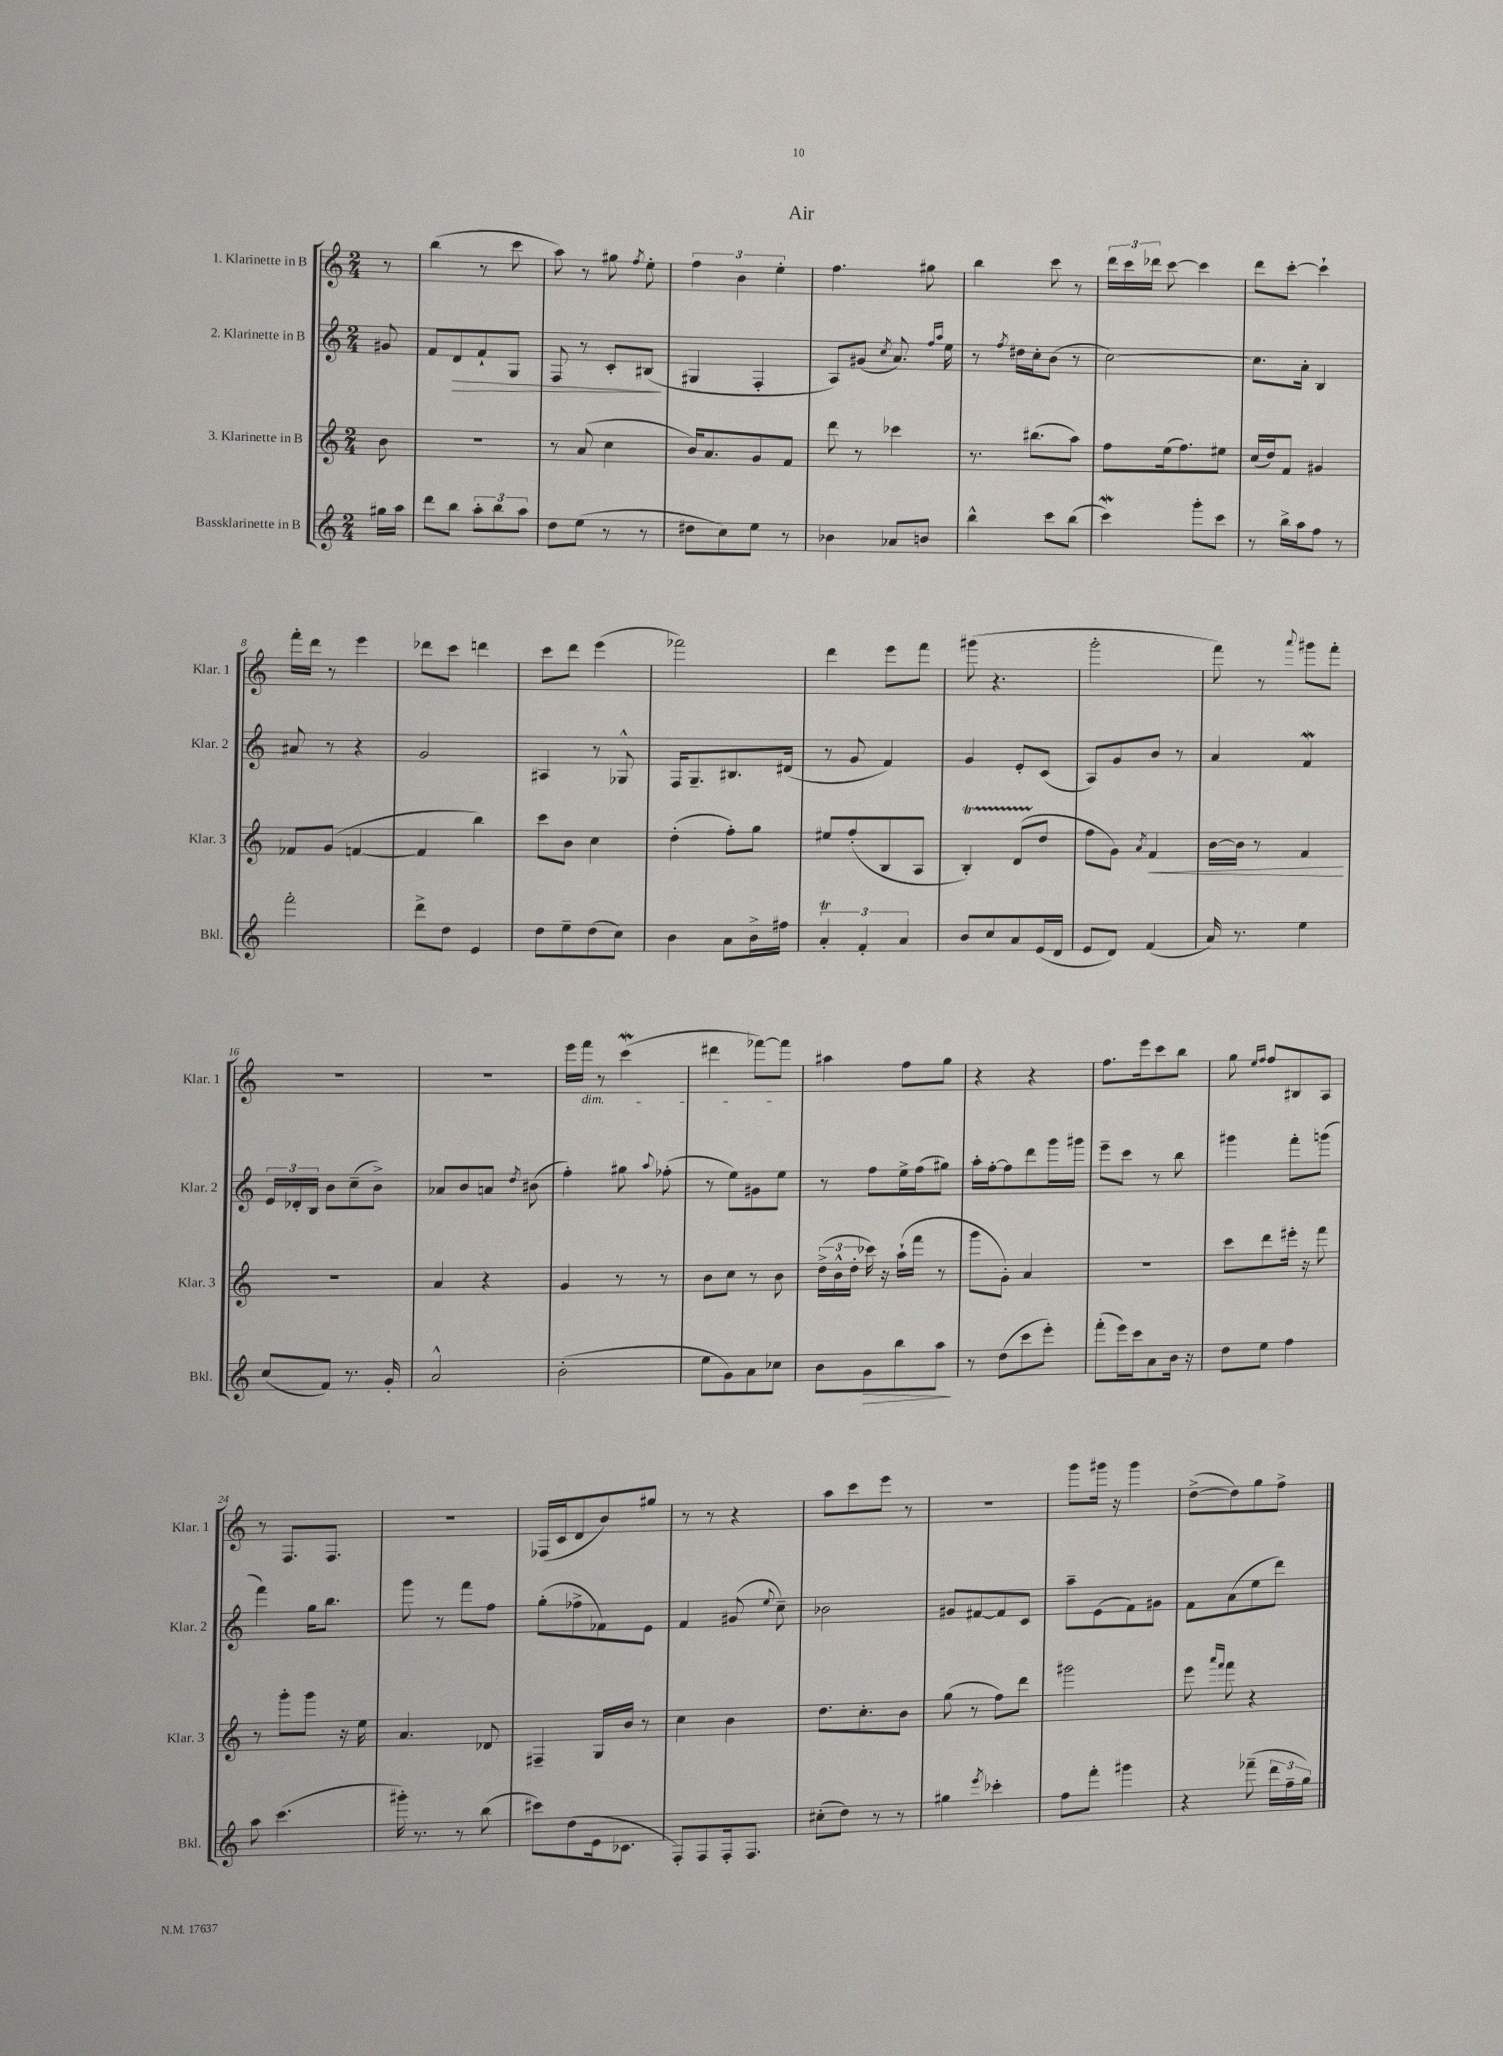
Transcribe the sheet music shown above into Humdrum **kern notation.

**kern	**dynam	**kern	**dynam	**kern	**dynam	**kern
*part4	*part4	*part3	*part3	*part2	*part2	*part1
*staff4	*staff4	*staff3	*staff3	*staff2	*staff2	*staff1
*I"Bassklarinette in B	*	*I"3. Klarinette in B	*	*I"2. Klarinette in B	*	*I"1. Klarinette in B
*I'Bkl.	*	*I'Klar. 3	*	*I'Klar. 2	*	*I'Klar. 1
*clefG2	*	*clefG2	*	*clefG2	*	*clefG2
*k[]	*	*k[]	*	*k[]	*	*k[]
*M2/4	*	*M2/4	*	*M2/4	*	*M2/4
=	=	=	=	=	=	=
16gg#X\LL	.	8b\	.	8g#X/	.	8r
16aa\JJ	.	.	.	.	.	.
=1	=1	=1	=1	=1	=1	=1
8ddd\L	.	2r	.	8f/L	.	(4bb\
!	!	!	!	!	!LO:HP:b	!
8bb\J	.	.	.	8d/	>	.
12aa'\L	.	.	.	8f`/	.	8r
12bb\	.	.	.	.	.	.
.	.	.	.	8G/J	.	8ccc\
12aa\J	.	.	.	.	.	.
=2	=2	=2	=2	=2	=2	=2
8dd\L	.	8r	.	8F/	.	8aa\)
(8ee\J	.	(8a/	.	8r	.	8r
8r	.	4cc\	.	8c'/L	.	8gg#X\
.	.	.	.	.	.	8qff/
8r	.	.	.	(8B#X/J	.	8ee'\
.	.	.	.	.	]	.
=3	=3	=3	=3	=3	=3	=3
8dd#X\L	.	16b/KL)	.	4G#X/	.	6ff\
.	.	8.a/	.	.	.	.
8cc\)	.	.	.	.	.	.
.	.	.	.	.	.	6b\
8ee\J	.	8g/	.	4F'/	.	.
.	.	.	.	.	.	6ee'\
8r	.	8f/J	.	.	.	.
=4	=4	=4	=4	=4	=4	=4
4b-X\	.	8ddd\	.	8A/L)	.	4.ff\
.	.	8r	.	(8g#X/J	.	.
.	.	.	.	8qcc/	.	.
8a-X/L	.	4ccc-X\	.	8.a/)	.	.
8bn/J	.	.	.	.	.	8gg#X\
.	.	.	.	16qqff/LL	.	.
.	.	.	.	16qqaa/JJ	.	.
.	.	.	.	16ee\	.	.
=5	=5	=5	=5	=5	=5	=5
4bb^^\	.	8.r	.	8r	.	4bb\
.	.	.	.	8qff/	.	.
.	.	.	.	16dd#X\LL	.	.
.	.	(8.bb#X\L	.	16cc'\J	.	.
8ccc\L	.	.	.	(8b\J	.	8ccc\
(8bb\J	.	8aa\J)	.	8r	.	8r
=6	=6	=6	=6	=6	=6	=6
4cccw\)	.	8ff\L	.	[2cc\)	.	24ddd\LL
.	.	.	.	.	.	24ccc\
.	.	.	.	.	.	24ddd-X\JJ
.	.	(16ee\k	.	.	.	[8ccc\
.	.	8.ff\)	.	.	.	.
8ggg'\L	.	.	.	.	.	4ccc\]
8ccc\J	.	8ee#X\J	.	.	.	.
=7	=7	=7	=7	=7	=7	=7
8r	.	(16cc/LL	.	8.cc\L]	.	8ddd\L
.	.	16dd/J)	.	.	.	.
16bb^\LL	.	8f/J	.	.	.	[8ccc'\J
16aa\J	.	.	.	16a'\Jk	.	.
8ff\J	.	4g#X/	.	4B/	.	4ccc`\]
8r	.	.	.	.	.	.
!!LO:LB:g=z
=8	=8	=8	=8	=8	=8	=8
2fff'\	.	8f-X/L	.	8a#X/	.	16fff'\LL
.	.	.	.	.	.	16ddd\JJ
.	.	(8g/J	.	8r	.	8r
.	.	[4fn/	.	4r	.	4eee\
=9	=9	=9	=9	=9	=9	=9
8ddd^\L	.	4f/]	.	2g/	.	8ddd-X\L
8dd\J	.	.	.	.	.	8ccc\J
4e/	.	4bb\)	.	.	.	4dddn\
=10	=10	=10	=10	=10	=10	=10
8dd\L	.	8ccc\L	.	4A#X/	.	8ccc\L
8ee~\	.	8b\J	.	.	.	8ddd\J
(8dd\	.	4cc\	.	8r	.	(4eee\
8cc\J)	.	.	.	8G-X^^/	.	.
=11	=11	=11	=11	=11	=11	=11
4b\	.	(4dd'\	.	16F/KL	.	2fff-X\)
.	.	.	.	8.G~/	.	.
8a\L	.	8ff'\L)	.	8.B#X/	.	.
16b^\L	.	8gg\J	.	.	.	.
16ff#X\JJ	.	.	.	(16d#X/Jk	.	.
=12	=12	=12	=12	=12	=12	=12
6aT'/	.	8ee#X/L	.	8r	.	4ddd\
.	.	(8ff'/	.	8g/	.	.
6f'/	.	.	.	.	.	.
.	.	8B/	.	4f/)	.	8eee\L
6a/	.	.	.	.	.	.
.	.	8A/J	.	.	.	8fff\J
=13	=13	=13	=13	=13	=13	=13
8b/L	.	4Bt'/)	.	4g/	.	(8ggg#X\
8cc/	.	.	.	.	.	4.r
8a/	.	(8dTTT/L	.	8e'/L	.	.
(16e/L	.	8dd/J	.	(8c/J	.	.
16d/JJ	.	.	.	.	.	.
=14	=14	=14	=14	=14	=14	=14
8e/L	.	8ff\L	.	8A/L)	.	2ggg'\
8d/J)	.	8g\J)	.	8g/	.	.
.	.	8qa/	.	.	.	.
!	!	!	!LO:HP:b	!	!	!
(4f/	.	4f/	<	8b/J	.	.
.	.	.	.	8r	.	.
=15	=15	=15	=15	=15	=15	=15
16a/)	.	[16b\LL	.	4a/	.	8fff\)
8.r	.	16b\JJ]	.	.	.	.
.	.	8r	.	.	.	8r
.	.	.	.	.	.	8qqaaa/
4ee\	.	4f/	.	4fw/	.	8ggg#X\L
.	.	.	.	.	.	8fff'\J
.	.	.	[	.	.	.
!!LO:LB:g=z
=16	=16	=16	=16	=16	=16	=16
(8cc/L	.	2r	.	24e/LL	.	2r
.	.	.	.	24d-X'/	.	.
.	.	.	.	24B/JJ	.	.
8f/J)	.	.	.	8b\L	.	.
8.r	.	.	.	(8cc~\	.	.
.	.	.	.	8b^\J)	.	.
16g'/	.	.	.	.	.	.
=17	=17	=17	=17	=17	=17	=17
2a^^/	.	4a/	.	8a-X/L	.	2r
.	.	.	.	8b/	.	.
.	.	4r	.	8an/J	.	.
.	.	.	.	8qdd/	.	.
.	.	.	.	(8b#X\	.	.
=18	=18	=18	=18	=18	=18	=18
(2b'\	.	4g/	.	4ff'\)	.	16eee\LL
!	!	!	!	!	!	!LO:TX:b:i:t=dim.
.	.	.	.	.	.	16fff\JJ
.	.	.	.	.	.	8r
.	.	8r	.	8gg#X\	.	(4cccw\
.	.	.	.	8qqaa/	.	.
.	.	8r	.	(8ff-X'\	.	.
=19	=19	=19	=19	=19	=19	=19
8ee\L	.	8b\L	.	8r	.	4ddd#X\
8g\)	.	8cc\J	.	8ee\L)	.	.
8a\	.	8r	.	8g#X\	.	[8fff-X\L)
8cc-X\J	.	8b\	.	8ee\J	.	8fff-\J]
=20	=20	=20	=20	=20	=20	=20
8b\L	.	(24dd^\LL	.	8r	.	4aa#X\
.	.	24b^^\	.	.	.	.
.	.	24dd'\JJ	.	.	.	.
!	!LO:HP:b	!	!	!	!	!
8g\	>	16ccc-X\)	.	8ff\L	.	.
.	.	16r	.	.	.	.
8bb\	.	(16aa`\LL	.	16ee^\L	.	8ff\L
.	.	16fff\JJ	.	(16ff\J	.	.
8aa\J	.	8r	.	8gg#X\J)	.	8gg\J
.	]	.	.	.	.	.
=21	=21	=21	=21	=21	=21	=21
8r	.	8ggg\L	.	16aa'\LL	.	4r
.	.	.	.	[16ff'\J	.	.
(8dd\L	.	8g'\J)	.	8ff\]	.	.
8ccc\	.	4a/	.	8ddd\	.	4r
8eee'\J)	.	.	.	16ggg\L	.	.
.	.	.	.	16ggg#X\JJ	.	.
=22	=22	=22	=22	=22	=22	=22
(8fff'\L	.	2r	.	8eee~\L	.	8.ff\L
16eee\L)	.	.	.	8ccc\J	.	.
16ccc\J	.	.	.	.	.	16eee\k
8a\	.	.	.	8r	.	8ccc\
16b\Jk	.	.	.	8bb\	.	8bb\J
16r	.	.	.	.	.	.
=23	=23	=23	=23	=23	=23	=23
8dd\L	.	8ccc\L	.	4ggg#X\	.	8gg\
.	.	.	.	.	.	16qqee/LL
.	.	.	.	.	.	16qqff/JJ
8ee\J	.	8ddd\	.	.	.	8ff/L
4ff\	.	16eee#X'\Jk	.	8fff'\L	.	8B#X/
.	.	16r	.	.	.	.
.	.	8fff\	.	(8gggn\J	.	8A/J
!!LO:LB:g=z
=24	=24	=24	=24	=24	=24	=24
8aa\	.	8r	.	4fff\)	.	8r
(4.ccc\	.	8ggg'\L	.	.	.	8.F/L
.	.	8ggg\J	.	16gg\KL	.	.
.	.	.	.	8.bb\J	.	8.F/J
.	.	16r	.	.	.	.
.	.	16ee\	.	.	.	.
=25	=25	=25	=25	=25	=25	=25
16ggg#X'\)	.	4.a/	.	8ggg\	.	2r
8.r	.	.	.	.	.	.
.	.	.	.	8r	.	.
8r	.	.	.	8fff\L	.	.
(8bb\	.	8d-X/	.	8ff\J	.	.
=26	=26	=26	=26	=26	=26	=26
8ccc#X\L)	.	4F#X~/	.	(8gg'\L	.	(16F-X/LL
.	.	.	.	.	.	16c/J
(8dd\	.	.	.	8ff-X^\	.	8d/
16e\k	.	16G/LL	.	8f-X\)	.	8b/)
8.c-X\J	.	16b/JJ	.	.	.	.
.	.	8r	.	8e\J	.	8gg#X/J
=27	=27	=27	=27	=27	=27	=27
8F'/L)	.	4cc\	.	4f/	.	8r
8F/	.	.	.	.	.	8r
16F'/k	.	4b\	.	(8g#X/	.	4r
8.F/J	.	.	.	.	.	.
.	.	.	.	8qqee/	.	.
.	.	.	.	8cc~\)	.	.
=28	=28	=28	=28	=28	=28	=28
(8cc#X'\L	.	8.dd\L	.	2b-X\	.	8aa\L
8dd\J)	.	.	.	.	.	8ccc\
.	.	8.cc'\	.	.	.	.
8r	.	.	.	.	.	8eee\J
8r	.	8b\J	.	.	.	8r
=29	=29	=29	=29	=29	=29	=29
4gg#X\	.	(8gg\	.	8g#X/L	.	2r
.	.	8r	.	[8f#X/	.	.
8qeee/	.	.	.	.	.	.
4ccc-X'\	.	8ff\L)	.	8f#/]	.	.
.	.	8ddd\J	.	8c/J	.	.
=30	=30	=30	=30	=30	=30	=30
8ff\L	.	2ggg#X\	.	8aa~\L	.	8ggg\L
8fff'\J	.	.	.	(8e\	.	16ggg#X\Jk
.	.	.	.	.	.	16r
4ggg#X\	.	.	.	8f\)	.	4ggg#\
.	.	.	.	8g#X\J	.	.
=31	=31	=31	=31	=31	=31	=31
4r	.	8eee\	.	8f\L	.	([8dd^\L
.	.	16qqaaa/LL	.	.	.	.
.	.	16qqfff/JJ	.	.	.	.
.	.	8fff\	.	(8a\	.	8dd\])
(8fff-X~\	.	4r	.	8ee\	.	8gg\
24ddd\LL	.	.	.	8ddd\J)	.	8ff^\J
24ff~\	.	.	.	.	.	.
24gg\JJ)	.	.	.	.	.	.
==	==	==	==	==	==	==
*-	*-	*-	*-	*-	*-	*-
